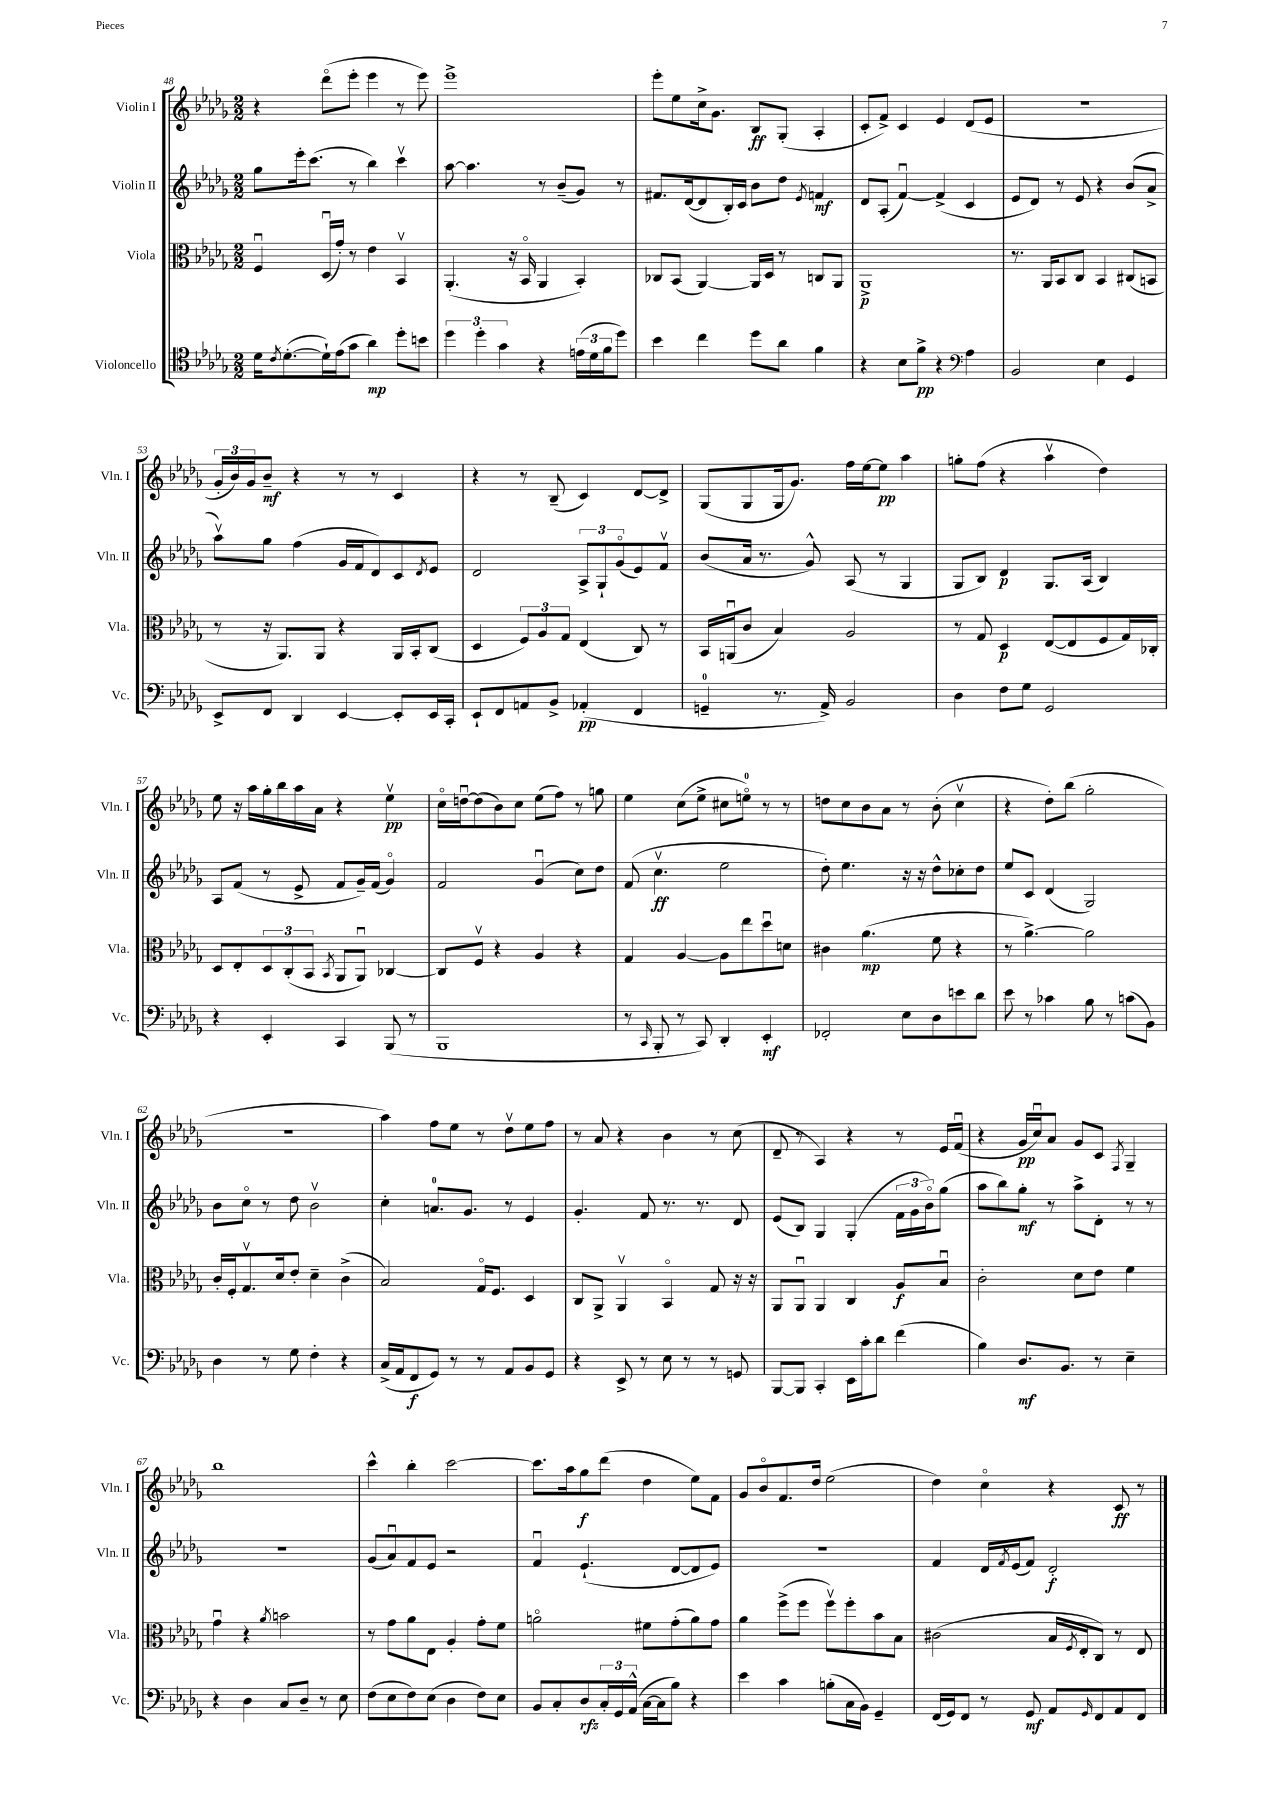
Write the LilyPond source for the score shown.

<<
\new StaffGroup <<
\new Staff = "s0" \with { instrumentName = "Violin I" shortInstrumentName = "Vln. I" } {
    \clef treble \key des \major \numericTimeSignature \time 2/2
    r4 des'''8\flageolet( ees'''8-. ees'''4 r8 ees'''8) |
    ees'''1-> |
    ees'''8-. ees''8 c''16-> ges'8. bes8\ff ges8-.( aes4-. |
    c'8-. f'8->) c'4 ees'4 des'8( ees'8 |
    R1 |
    \tuplet 3/2 { ges'16-. bes'16) ges'16 } bes'8--\mf r4 r8 r8 c'4 |
    r4 r8 bes8--( c'4) des'8~ des'8-> |
    ges8( ges8 ges16 ges'8.) f''16 ees''16~ ees''8\pp aes''4 |
    g''8-. f''8( r4 aes''4\upbow des''4) |
    ees''8 r16 aes''16 ges''16-. bes''16 aes''16 aes'16 r4 ees''4\upbow\pp |
    c''16\flageolet d''16~\downbow d''8( bes'8) c''8 ees''8( f''8) r8 g''8 |
    ees''4 c''8( ees''8-> cis''8 e''8-0\flageolet) r8 r8 |
    d''8 c''8 bes'8 aes'8 r8 bes'8-.( c''4\upbow |
    r4 des''8-.) bes''8( ges''2-. |
    r1 |
    aes''4) f''8 ees''8 r8 des''8\upbow ees''8 f''8 |
    r8 aes'8 r4 bes'4 r8 c''8( |
    des'8-- r8 aes4) r4 r8 ees'16 f'16\downbow( |
    r4 ges'16\pp c''16\downbow) aes'8 ges'8 c'8 \acciaccatura { f8 } ges4-- |
    bes''1 |
    c'''4-^ bes''4-. c'''2~ |
    c'''8. aes''16 ges''8\f des'''8( des''4 ees''8) f'8 |
    ges'8 bes'8\flageolet f'8. des''16 ees''2( |
    des''4) c''4\flageolet r4 c'8\ff r8 \bar "|." |
}
\new Staff = "s1" \with { instrumentName = "Violin II" shortInstrumentName = "Vln. II" } {
    \clef treble \key des \major \numericTimeSignature \time 2/2
    ges''8 ees'''16-. c'''8.( r8 bes''4) c'''4\upbow |
    aes''8~ aes''4. r8 bes'8--( ges'8) r8 |
    fis'8. des'16~( des'8 bes16-.) c'16 bes'8 des''8 \acciaccatura { ees'8 } f'4\mf |
    des'8 aes8-.( f'4~\downbow) f'4->( c'4 |
    ees'8 des'8) r8 ees'8 r4 bes'8( aes'8-> |
    aes''8\upbow) ges''8 f''4( ges'16 f'16 des'8) c'8 \acciaccatura { des'8 } ees'8 |
    des'2 \tuplet 3/2 { aes8-> ges8-! ges'8\flageolet( } ees'8) f'8\upbow |
    bes'8( aes'16 r8. ges'8-^) aes8( r8 ges4 |
    ges8 bes8) des'4\p ges8. aes16( bes4) |
    aes8 f'8( r8 ees'8-> f'8 ges'16--) f'16( ges'4\flageolet) |
    f'2 ges'4\downbow( c''8) des''8 |
    f'8( c''4.\upbow\ff ees''2 |
    des''8-.) ees''4. r16 r16 des''8-^ ces''8-. des''8 |
    ees''8 c'8 des'4( ges2) |
    bes'8 c''8\flageolet r8 des''8 bes'2\upbow |
    c''4-. a'8.-0 ges'8. r8 ees'4 |
    ges'4.-. f'8 r8. r8. des'8 |
    ees'8( bes8) ges4 ges4-.( \tuplet 3/2 { f'16 ges'16 bes'16\flageolet) } ges''8( |
    aes''8 bes''8) ges''8-.\mf r8 aes''8-> des'8-. r8 r8 |
    R1 |
    ges'8( aes'8\downbow) f'8 ees'8 r2 |
    f'4\downbow ees'4.-!( des'8~ des'8 ees'8) |
    R1 |
    f'4 des'16 \acciaccatura { f'8 } ees'16( f'8) des'2-.\f \bar "|." |
}
\new Staff = "s2" \with { instrumentName = "Viola" shortInstrumentName = "Vla." } {
    \clef alto \key des \major \numericTimeSignature \time 2/2
    f4\downbow des16\downbow( ges'16-.) r8 ees'4 bes,4\upbow |
    aes,4.-.( r16 bes,16\flageolet aes,4 bes,4-.) |
    ces8 bes,8( aes,4~) aes,16 des16 r8 c8 aes,8 |
    aes,1->\p |
    r8. aes,16 bes,8 c8 bes,4 cis8( b,8 |
    r8 r16 aes,8.) aes,8 r4 aes,16 bes,16-. c8( |
    des4 \tuplet 3/2 { f8) aes8 ges8 } ees4( c8) r8 |
    bes,16 a,16\downbow( c'8 bes4) aes2 |
    r8 ges8 des4\p ees8~( ees8 f8 ges16) ces16-. |
    des8 ees8-. \tuplet 3/2 { des8 c8-.( bes,8 } \acciaccatura { bes,8 } aes,8 aes,8\downbow) ces4~ |
    ces8 f8\upbow r4 aes4 r4 |
    ges4 aes4~ aes8 ees''8 des''8\downbow d'8 |
    cis'4 aes'4.\mp( f'8 r4 |
    r8 aes'4.~->) aes'2 |
    c'16-. f16-. ges8.\upbow des'16 ees'8-. des'4-- c'4->( |
    bes2) ges16\flageolet f8. des4 |
    c8 aes,8-> aes,4\upbow bes,4\flageolet ges8 r16 r16 |
    aes,8 aes,8\downbow aes,4 c4 aes8\f bes8\downbow |
    c'2-. des'8 ees'8 f'4 |
    ges'4\downbow r4 \acciaccatura { aes'8 } b'2 |
    r8 ges'8 aes'8 ees8 aes4-. ges'8-. f'8 |
    a'2\flageolet fis'8 ges'8-.( a'8) ges'8 |
    aes'4 f''8->( f''8 f''8\upbow) f''8-. bes'8 bes8 |
    cis'2( bes16 \acciaccatura { f8 } ees16-. c8) r8 ees8 \bar "|." |
}
\new Staff = "s3" \with { instrumentName = "Violoncello" shortInstrumentName = "Vc." } {
    \clef tenor \key des \major \numericTimeSignature \time 2/2
    des'16 \acciaccatura { c'8 } des'8.~-.( des'16-!) ees'16( ges'8 aes'4\mp) des''8-. b'8 |
    \tuplet 3/2 { des''4 des''4-. ges'4 } r4 \tuplet 3/2 { e'16( des'16 f'16 } des''8) |
    bes'4 c''4 des''8 aes'8 f'4 |
    r4 bes8 f'8->\pp r4 \clef bass aes4 |
    bes,2 ees4 ges,4 |
    ees,8-> f,8 des,4 ees,4~ ees,8-. ees,16 c,16-. |
    ees,8-! f,8 a,8 bes,8-> aes,4-.\pp( f,4 |
    g,4-0-- r8. aes,16->) bes,2 |
    des4 f8 ges8 ges,2 |
    r4 ees,4-. c,4 bes,,8( r8 |
    bes,,1 |
    r8 \grace { c,16 } bes,,8-. r8 c,8) des,4-. ees,4-.\mf |
    fes,2-. ees8 des8 e'8 des'8 |
    ees'8 r8 ces'4 bes8 r8 c'8( bes,8) |
    des4 r8 ges8 f4-. r4 |
    c16->( aes,16 f,8\f ges,8) r8 r8 aes,8 bes,8 ges,8 |
    r4 ees,8-> r8 ees8 r8 r8 g,8 |
    bes,,8~ bes,,8 c,4-. ees,16 c'16-. des'8 f'4( |
    bes4) des8.\mf bes,8. r8 ees4-- |
    r4 des4 c8 des8-- r8 ees8 |
    f8( ees8 f8) ees8( des4 f8) ees8 |
    bes,8 c8-. des8\rfz \tuplet 3/2 { c16-. ges,16 aes,16-^( } c16~ c16 bes8) r4 |
    ees'4 c'4 b8-.( c16 bes,16) ges,4-- |
    f,16( ges,16) f,8 r8 ges,8\mf aes,8 \grace { ges,16 } f,8 aes,8 f,8 \bar "|." |
}
>>
>>
\layout { \context { \Score currentBarNumber = #48 } }
